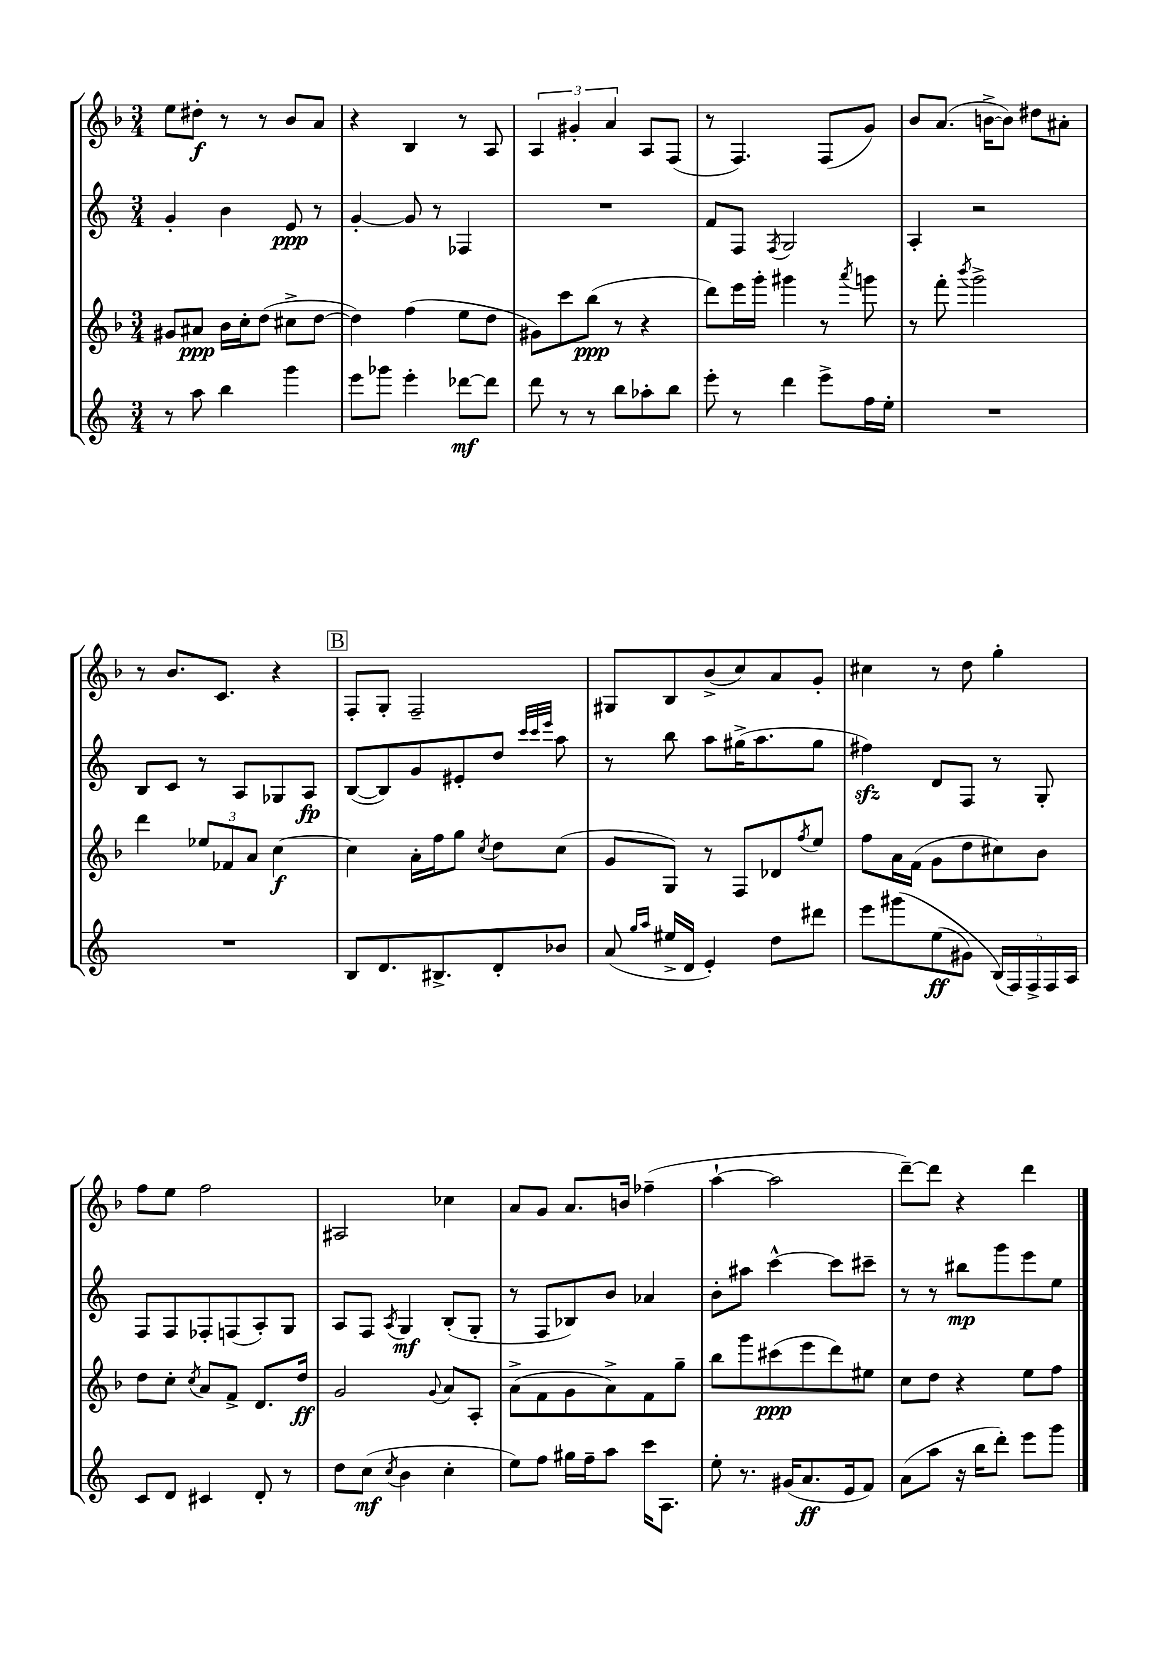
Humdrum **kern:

**kern	**kern	**kern	**kern
*staff4	*staff3	*staff2	*staff1
*clefG2	*clefG2	*clefG2	*clefG2
*k[]	*k[b-]	*k[]	*k[b-]
*M3/4	*M3/4	*M3/4	*M3/4
8r	8g#	4g'	8ee
8aa	8a#	.	8dd#'
4bb	16b-	4b	8r
.	16cc'	.	.
.	(8dd	.	8r
4ggg	8cc#^	8e	8b-
.	[8dd	8r	8a
=	=	=	=
8eee	4dd])	[4g'	4r
8ggg-	.	.	.
4eee'	(4ff	8g]	4B-
.	.	8r	.
[8ddd-	8ee	4F-	8r
8ddd-]	8dd	.	8A
=	=	=	=
8ddd	8g#)	2.r	6A
8r	8ccc	.	.
.	.	.	6g#'
8r	(8bb-	.	.
.	.	.	6a
8bb	8r	.	.
8aa-'	4r	.	8A
8bb	.	.	(8F
=	=	=	=
8eee'	8ddd)	8f	8r
8r	16eee	8F	4.F)
.	16ggg'	.	.
.	.	8qF	.
4ddd	4ggg#	2G	.
8eee^	8r	.	(8F
.	8qaaa	.	.
16ff	8ggg	.	8g)
16ee'	.	.	.
=	=	=	=
2.r	8r	4A'	8b-
.	8fff'	.	(8.a
.	8qbbb-	.	.
.	2ggg^	2r	.
.	.	.	[16b^
.	.	.	8b])
.	.	.	8dd#
.	.	.	8a#'
=	=	=	=
2.r	4ddd	8B	8r
.	.	8c	8.b-
.	12ee-	8r	.
.	.	.	8.c
.	12f-	.	.
.	.	8A	.
.	12a	.	.
.	[4cc	8G-	4r
.	.	8A	.
=	=	=	=
8B	4cc]	([8B	8F'
8.d	.	8B])	8G'
.	16a'	8g	2F~
8.B#^	16ff	.	.
.	8gg	8e#'	.
.	8qcc	.	.
8d'	8dd	8dd	.
.	.	32qqccc	.
.	.	32qqccc	.
.	.	32qqeee	.
8b-	(8cc	8aa	.
=	=	=	=
(8a	8g	8r	8G#
16qqgg	.	.	.
16qqaa	.	.	.
16ee#^	8G)	8bb	8B-
16d	.	.	.
4e')	8r	8aa	(8b-^
.	8F	(16gg#^	8cc)
.	.	8.aa	.
8dd	8d-	.	8a
.	8qff	.	.
8ddd#	8ee	8gg#	8g'
=	=	=	=
8eee	8ff	4ff#)	4cc#
&(8ggg#	16a	.	.
.	(16f	.	.
(8ee	8g	8d	8r
8g#)	8dd	8F	8dd
(20B&)	8cc#)	8r	4gg'
20F)	.	.	.
20F^	.	.	.
.	8b-	8G'	.
20F	.	.	.
20A	.	.	.
=	=	=	=
8c	8dd	8F	8ff
8d	8cc'	8F	8ee
.	8qcc	.	.
4c#	8a	8F-'	2ff
.	8f^	(8F	.
8d'	8.d	8A')	.
8r	.	8G	.
.	16dd	.	.
=	=	=	=
8dd	2g	8A	2A#
(8cc	.	8F	.
8qcc	.	8qA	.
4b	.	4G	.
.	8qqg	.	.
4cc'	8a	(8B'	4cc-
.	8A'	8G'	.
=	=	=	=
8ee)	(8a^	8r	8a
8ff	8f	8F	8g
16gg#	8g	8B-)	8.a
16ff~	.	.	.
8aa	8a^)	8b	.
.	.	.	16b
16ccc	8f	4a-	(4ff-~
8.A	.	.	.
.	8gg~	.	.
=	=	=	=
8ee'	8bb-	8b'	[4aa`
8.r	8ggg	8aa#	.
.	(8ccc#	[4ccc^^	2aa]
(16g#	.	.	.
8.a	8eee	.	.
.	8ddd)	8ccc]	.
16e	.	.	.
8f)	8ee#	8ccc#~	.
=	=	=	=
(8a	8cc	8r	[8ddd~)
8aa	8dd	8r	8ddd]
16r	4r	8bb#	4r
16bb	.	.	.
8ddd')	.	8ggg	.
8eee	8ee	8eee	4ddd
8ggg	8ff	8ee	.
==	==	==	==
*-	*-	*-	*-
